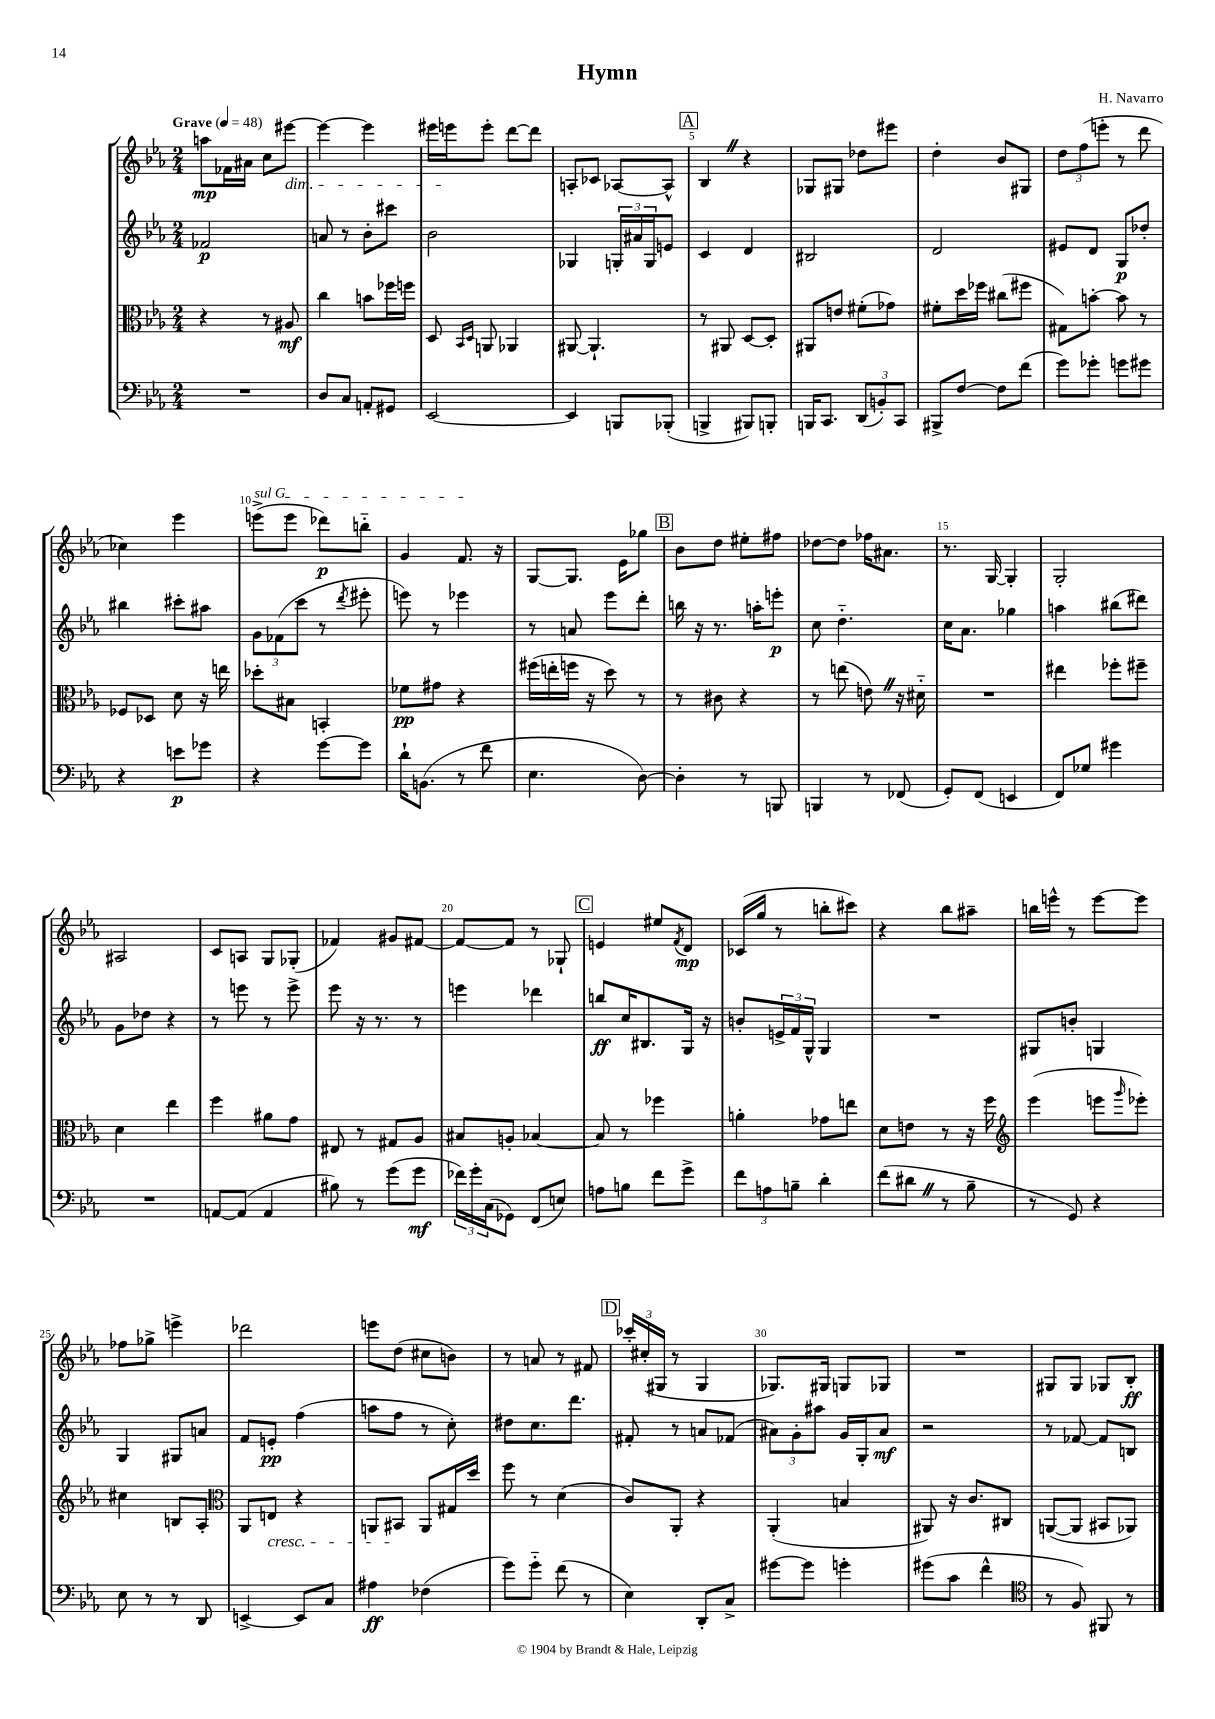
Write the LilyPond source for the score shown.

\header { title = "Hymn" composer = "H. Navarro" }
<<
\new StaffGroup <<
\new Staff = "s0" {
    \clef treble \key ees \major \numericTimeSignature \time 2/4 \tempo "Grave" 4 = 48
    a''8\mp fes'16 ais'16 c''8 eis'''8~\dim |
    eis'''4~ eis'''4 |
    eis'''16 e'''16\! e'''8-. d'''8~ d'''8 |
    a8-. ces'8 aes8~ aes8-^ |
    \mark \markup { \box "A" } bes4 \once \override BreathingSign.text = \markup { \musicglyph "scripts.caesura.straight" } \breathe r4 |
    ges8 gis8 des''8 eis'''8 |
    d''4-. bes'8 gis8 |
    \tuplet 3/2 { d''8 f''8( e'''8-. } r8 d'''8 |
    ces''4) ees'''4 |
    \once \override TextSpanner.bound-details.left.text = \markup { \italic "sul G" } e'''8->\startTextSpan( e'''8 des'''8\p) b''8-_ |
    g'4 f'8.\stopTextSpan r16 |
    g8~ g8. ees'16 ges''8 |
    \mark \markup { \box "B" } bes'8 d''8 eis''8-. fis''8 |
    des''8~ des''8 fes''16 ais'8. |
    r8. g16~ g4-. |
    g2-. |
    ais2 |
    c'8 a8 g8 ges8-.( |
    fes'4) gis'8 fis'8~ |
    fis'8~ fis'8 r8 ges8-! |
    \mark \markup { \box "C" } e'4 eis''8 \acciaccatura { f'8 } d'8\mp |
    ces'16( g''16 r8 b''8-. cis'''8) |
    r4 bes''8 ais''8-- |
    b''16 e'''16-^ r8 e'''8~ e'''8 |
    fes''8 ges''8-> e'''4-> |
    des'''2 |
    e'''8 d''8( cis''8 b'8) |
    r8 a'8 r8 fis'8 |
    \mark \markup { \box "D" } \tuplet 3/2 { ces'''16-. cis''16-.( gis16 } r8 gis4 |
    ges8.) gis16 g8 ges8 |
    R2 |
    gis8 gis8 ges8 bes8-.\ff \bar "|." |
}
\new Staff = "s1" {
    \clef treble \key ees \major \numericTimeSignature \time 2/4
    fes'2\p |
    a'8 r8 bes'8-. cis'''8 |
    bes'2 |
    ges4 \tuplet 3/2 { g16-. ais'16 g16 } e'8 |
    \mark \markup { \box "A" } c'4 d'4 |
    bis2 |
    d'2 |
    eis'8 d'8 g8\p des''8-. |
    bis''4 cis'''8-. ais''8 |
    \tuplet 3/2 { g'8 fes'8( c'''8 } r8 \acciaccatura { d'''8 } eis'''8-. |
    e'''8) r8 ees'''4 |
    r8 a'8 ees'''8 d'''8-. |
    \mark \markup { \box "B" } b''16 r16 r8. a''16-. e'''8-.\p |
    c''8 d''4.-_ |
    c''16 aes'8. ges''4 |
    a''4 bis''8( dis'''8) |
    g'8 des''8 r4 |
    r8 e'''8 r8 e'''8-> |
    ees'''8 r16 r8. r8 |
    e'''4 des'''4 |
    \mark \markup { \box "C" } b''8\ff c''16 bis8. g16 r16 |
    b'8-. \tuplet 3/2 { e'16-> f'16 g16-^ } g4 |
    R2 |
    gis8 b'8-. g4 |
    g4 gis8 a'8 |
    f'8 e'8-.\pp f''4( |
    a''8 f''8 r8 c''8-.) |
    dis''8 c''8. d'''8. |
    \mark \markup { \box "D" } fis'8-. r8 a'8 fes'8( |
    \tuplet 3/2 { ais'8) g'8-. ais''8 } g'16 g16-. ais'8\mf |
    r2 |
    r8 fes'8~ fes'8 b8 \bar "|." |
}
\new Staff = "s2" {
    \clef alto \key ees \major \numericTimeSignature \time 2/4
    r4 r8 ais8\mf |
    c''4 b'8 fes''16 f''16 |
    d8 \grace { bes,16 d16 } a,8 aes,4 |
    ais,8~ ais,4.-! |
    \mark \markup { \box "A" } r8 ais,8 d8~ d8-. |
    ais,8 e'8 fis'8-.( ges'8) |
    fis'8-. d''16 fes''16 cis''8( fis''8 |
    gis8) b'8~-. b'8 r8 |
    fes8 des8 d'8 r16 e''16 |
    des''8-. bis8 b,4-. |
    fes'8\pp gis'8 r4 |
    fis''16( e''16-. f''16 r16 d''8) r8 |
    \mark \markup { \box "B" } r8 cis'8 r4 |
    r8 e''8( e'8) \once \override BreathingSign.text = \markup { \musicglyph "scripts.caesura.straight" } \breathe r16 dis'16-_ |
    R2 |
    eis''4 fes''8-. fis''8-- |
    d'4 ees''4 |
    f''4 ais'8 g'8 |
    eis8 r8 gis8 aes8 |
    bis8 a8-. bes4~ |
    \mark \markup { \box "C" } bes8 r8 fes''4 |
    a'4-. ges'8 e''8 |
    d'8 e'8 r8 r16 f''16 |
    \clef treble ees'''4( e'''8 \grace { g'''16 } ees'''8-.) |
    cis''4 b8 aes8-. |
    \clef alto aes,8 e8\cresc r4 |
    a,8 bis,8\! a,8 gis16 d''16 |
    f''8 r8 d'4( |
    \mark \markup { \box "D" } c'8) aes,8-. r4 |
    aes,4-.( b4 |
    ais,8) r16 c'8. cis8 |
    a,8~( a,8 bis,8 aes,8) \bar "|." |
}
\new Staff = "s3" {
    \clef bass \key ees \major \numericTimeSignature \time 2/4
    R2 |
    d8 c8 a,8-. gis,8 |
    ees,2~ |
    ees,4 b,,8 bes,,8-.( |
    \mark \markup { \box "A" } b,,4-> bis,,8) b,,8-. |
    b,,16 c,8. \tuplet 3/2 { d,8( b,8-.) c,8 } |
    bis,,8-> f8~ f8 f'8( |
    g'8) ges'8-. g'8 gis'8 |
    r4 e'8\p ges'8 |
    r4 g'8~ g'8 |
    d'16-! b,8.( r8 f'8 |
    ees4. d8~) |
    \mark \markup { \box "B" } d4-. r8 b,,8 |
    b,,4 r8 fes,8( |
    g,8-.) f,8( e,4 |
    f,8) ges8 gis'4 |
    R2 |
    a,8~ a,8( a,4 |
    bis8) r8 g'8( g'8\mf |
    \tuplet 3/2 { fes'16) g'16-. c16( } ges,8) f,8( e8) |
    \mark \markup { \box "C" } a8 b8 f'8 g'8-> |
    \tuplet 3/2 { f'8 a8 b8-- } d'4-. |
    f'8( dis'8 \once \override BreathingSign.text = \markup { \musicglyph "scripts.caesura.straight" } \breathe r8 bes8-- |
    r8 g,8) r4 |
    ees8 r8 r8 d,8 |
    e,4~-> e,8 c8 |
    ais4\ff fes4( |
    g'8) g'8-_ f'8( r8 |
    \mark \markup { \box "D" } ees4) d,8-. c8-> |
    gis'8~ gis'8 g'4-. |
    gis'8( c'8 f'4-^ |
    \clef tenor r8 f8) fis,8 r8 \bar "|." |
}
>>
>>
\layout { \context { \Score \override BarNumber.break-visibility = ##(#f #t #t) barNumberVisibility = #(every-nth-bar-number-visible 5) } }
